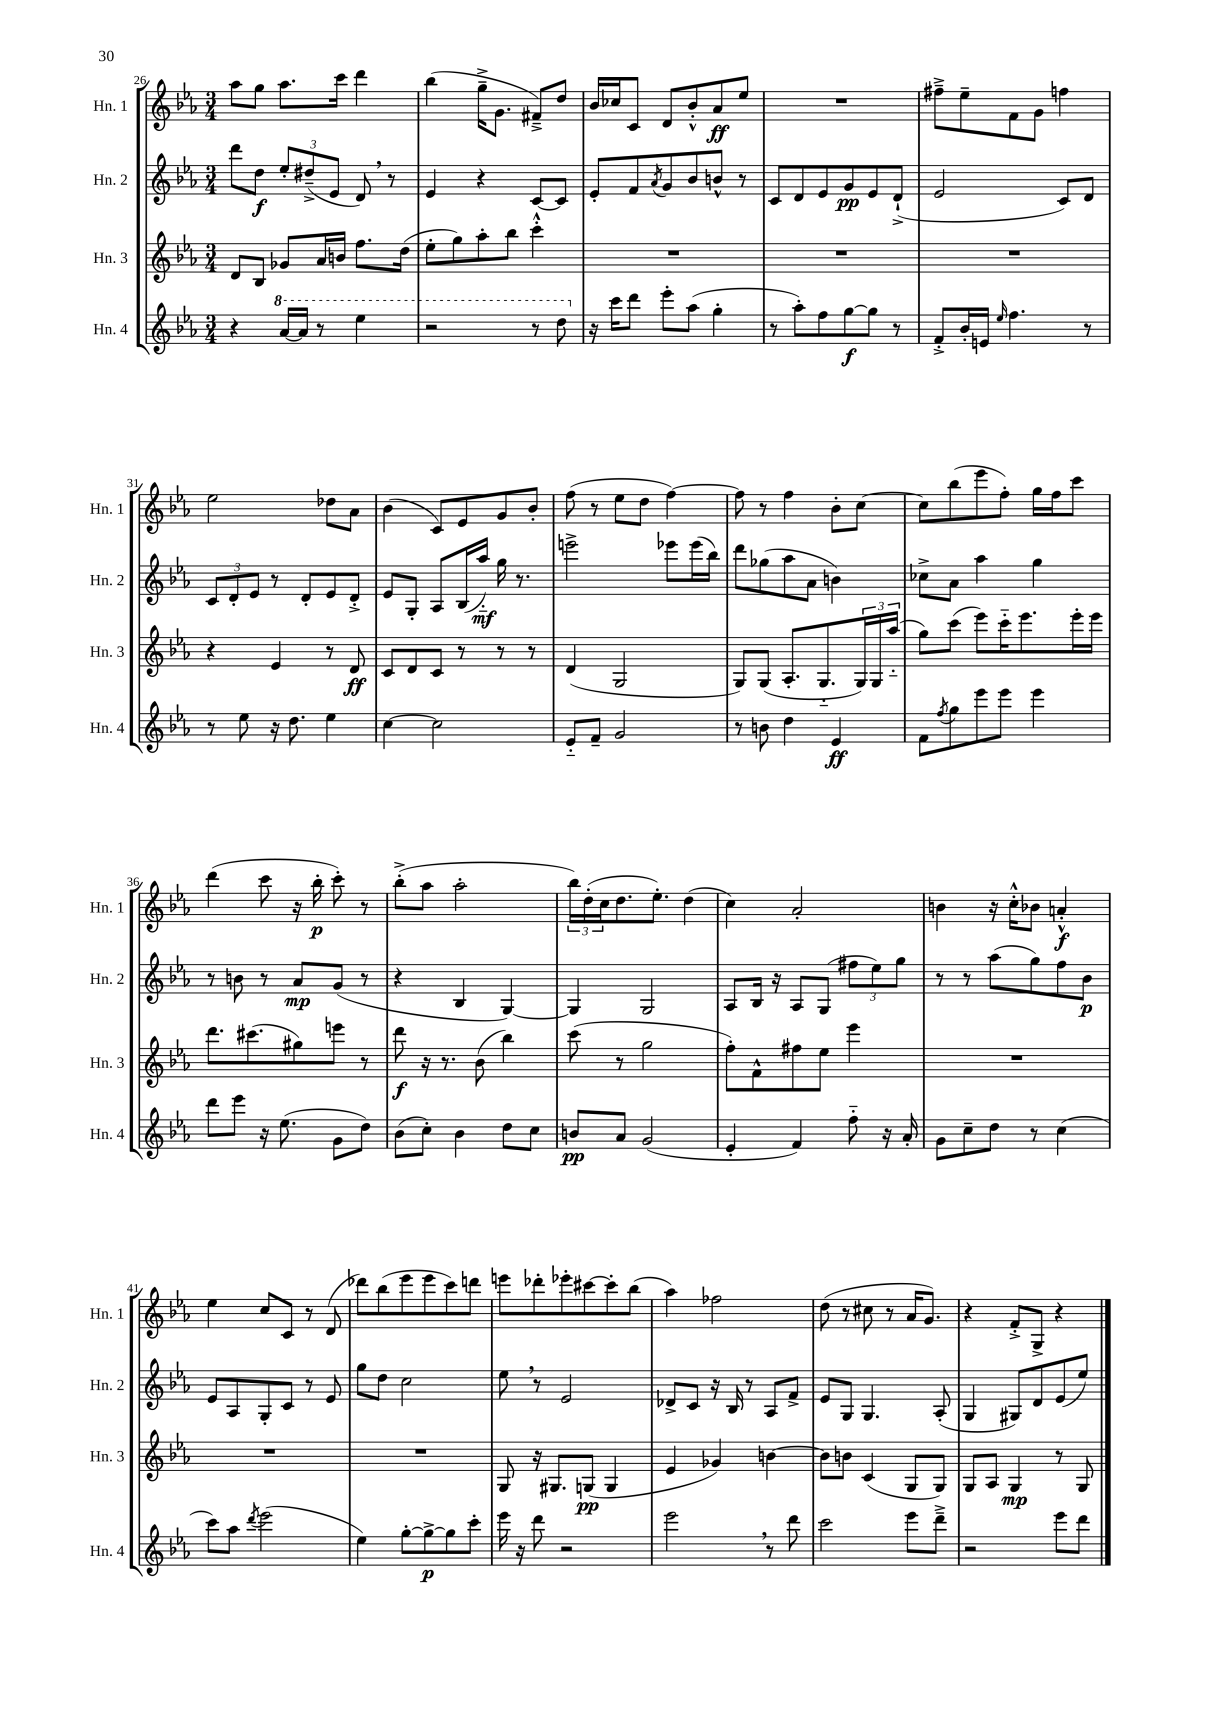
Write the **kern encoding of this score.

**kern	**kern	**kern	**kern
*staff4	*staff3	*staff2	*staff1
*clefG2	*clefG2	*clefG2	*clefG2
*k[b-e-a-]	*k[b-e-a-]	*k[b-e-a-]	*k[b-e-a-]
*M3/4	*M3/4	*M3/4	*M3/4
4r	8d	8ddd	8aa-
.	8B-	8dd	8gg
[16aa-	8g-	12ee-'	8.aa-
16aa-]	.	.	.
.	.	(12dd#~^	.
8r	16a-	.	.
.	.	12e-	.
.	16b	.	16ccc
4eee-	8.ff	8d)	4ddd
.	.	8r	.
.	(16dd	.	.
=	=	=	=
2r	8ee-'	4e-	(4bb-
.	8gg)	.	.
.	8aa-'	4r	16gg~^
.	.	.	8.g
.	8bb-	.	.
8r	4ccc'^^	[8c	8f#~^)
8ddd	.	8c]	8dd
=	=	=	=
16r	2.r	8e-'	16b-
16ccc	.	.	16cc-
8ddd	.	8f	8c
.	.	8qa-	.
8eee-'	.	8g	8d
(8aa-	.	8b-	8b-'^^
4gg'	.	8b^^	8a-
.	.	8r	8ee-
=	=	=	=
8r	2.r	8c	2.r
8aa-')	.	8d	.
8ff	.	8e-	.
[8gg	.	8g	.
8gg]	.	8e-	.
8r	.	(8d`^	.
=	=	=	=
8f'^	2.r	2e-	8ff#~^
16b-'	.	.	8ee-~
16e	.	.	.
16qqee-	.	.	.
4.ff	.	.	8f
.	.	.	8g
.	.	8c)	4ff
8r	.	8d	.
=	=	=	=
8r	4r	12c	2ee-
.	.	12d'	.
8ee-	.	.	.
.	.	12e-	.
16r	4e-	8r	.
8.dd	.	.	.
.	.	8d'	.
4ee-	8r	8e-	8dd-
.	8d	8d'^	8a-
=	=	=	=
[4cc	8c	8e-	(4b-
.	8d	8G'	.
2cc]	8c	8A-	8c)
.	8r	(16B-	8e-
.	.	16aa-'~)	.
.	8r	16gg	8g
.	.	8.r	.
.	8r	.	8b-'
=	=	=	=
8e-'~	(4d	2eee^	(8ff
8f~	.	.	8r
2g	2G	.	8ee-
.	.	.	8dd
.	.	8eee-	[4ff)
.	.	(16eee-	.
.	.	16bb-)	.
=	=	=	=
8r	8G)	8ddd	8ff]
8b	(8G	(8gg-	8r
4dd	8.A-'	8aa-	4ff
.	.	8a-	.
.	8.G'~	.	.
4e-	.	4b)	8b-'
.	24G)	.	[8cc
.	24G	.	.
.	(24aa-'~	.	.
=	=	=	=
8f	8gg)	8cc-^	8cc]
8qff	.	.	.
8gg	(8ccc	8a-	(8bb-
8eee-	8eee-)	4aa-	8eee-
8eee-	16ccc'~	.	8ff')
.	8.eee-	.	.
4eee-	.	4gg	16gg
.	.	.	16ff
.	16eee-'	.	8ccc
.	16eee-	.	.
=	=	=	=
8ddd	8.ddd	8r	(4ddd
8eee-	.	8b	.
.	(8.ccc#	.	.
16r	.	8r	8ccc
(8.ee-	.	.	.
.	8gg#)	8a-	16r
.	.	.	16bb-'
8g	8eee	(8g	8ccc')
8dd)	8r	8r	8r
=	=	=	=
(8b-	8ddd	4r	(8bb-'^
8cc')	16r	.	8aa-
.	8.r	.	.
4b-	.	4B-	2aa-'
.	(8b-	.	.
8dd	4bb-)	[4G)	.
8cc	.	.	.
=	=	=	=
8b	(8ccc	4G]	24bb-)
.	.	.	(24dd'
.	.	.	24cc
8a-	8r	.	8.dd
(2g	2gg	2G	.
.	.	.	8.ee-')
.	.	.	(4dd
=	=	=	=
4e-'	8ff')	8A-	4cc)
.	8f^^	16B-	.
.	.	16r	.
4f)	8ff#	8A-	2a-'
.	8ee-	(8G	.
8ff'~	4eee-	12ff#	.
.	.	12ee-)	.
16r	.	.	.
.	.	12gg	.
16a-'	.	.	.
=	=	=	=
8g	2.r	8r	4b
8cc~	.	8r	.
8dd	.	(8aa-	16r
.	.	.	16cc'^^
8r	.	8gg)	8b-
(4cc	.	8ff	4a'^^
.	.	8b-	.
=	=	=	=
8ccc)	2.r	8e-	4ee-
8aa-	.	8A-	.
8qddd	.	.	.
(2eee-	.	8G'	8cc
.	.	8c	8c
.	.	8r	8r
.	.	8e-	(8d
=	=	=	=
4ee-)	2.r	8gg	8ddd-)
.	.	8dd	(8bb-
[8gg'	.	2cc	8eee-
8gg^_	.	.	8eee-
8gg]	.	.	8ccc)
8ccc'	.	.	8ddd
=	=	=	=
16eee-	8G	8ee-	8eee
16r	.	.	.
8ddd	16r	8r	8ddd-'
.	8.G#	.	.
2r	.	2e-	8eee-'
.	(8G	.	[8ccc#
.	4G	.	8ccc#']
.	.	.	(8bb-
=	=	=	=
2eee-	4e-	8d-^	4aa-)
.	.	8c	.
.	4g-)	16r	2ff-
.	.	16B-	.
.	.	8r	.
8r	[4b	8A-	.
8ddd	.	8f^	.
=	=	=	=
2ccc	8b]	8e-	(8dd
.	8b	8G	8r
.	(4c	4.G	8cc#
.	.	.	8r
8eee-	8G	.	16a-
.	.	.	8.g)
8ddd~^	8G)	(8A-'	.
=	=	=	=
2r	8G	4G	4r
.	8A-	.	.
.	4G	8G#)	8f'^
.	.	8d	8G^
8eee-	8r	(8e-	4r
8ddd	8G	8ee-)	.
==	==	==	==
*-	*-	*-	*-
